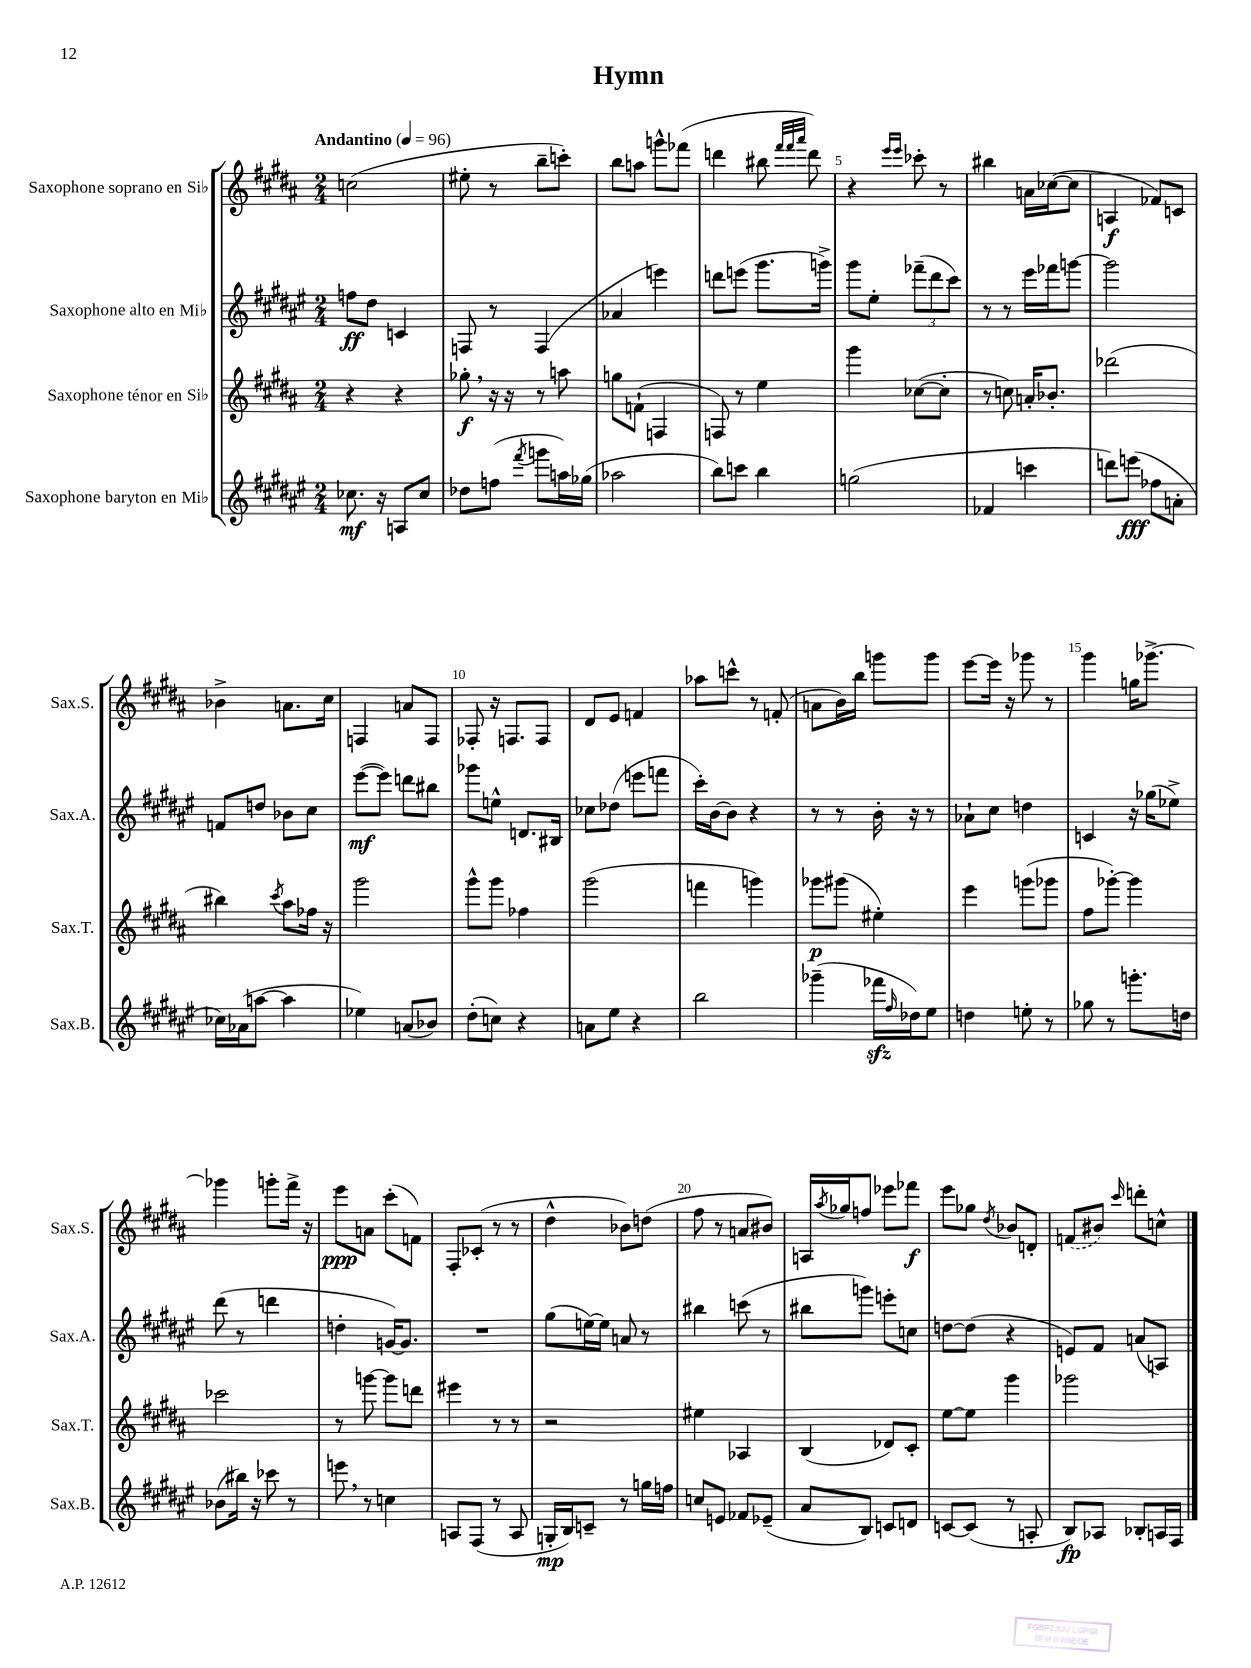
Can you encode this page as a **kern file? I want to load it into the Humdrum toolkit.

**kern	**dynam	**kern	**dynam	**kern	**dynam	**kern	**dynam
*part4	*part4	*part3	*part3	*part2	*part2	*part1	*part1
*staff4	*staff4	*staff3	*staff3	*staff2	*staff2	*staff1	*staff1
*I"Saxophone baryton en Mi♭	*	*I"Saxophone ténor en Si♭	*	*I"Saxophone alto en Mi♭	*	*I"Saxophone soprano en Si♭	*
*I'Sax.B.	*	*I'Sax.T.	*	*I'Sax.A.	*	*I'Sax.S.	*
*clefG2	*	*clefG2	*	*clefG2	*	*clefG2	*
*k[f#c#g#d#a#e#]	*	*k[f#c#g#d#a#]	*	*k[f#c#g#d#a#e#]	*	*k[f#c#g#d#a#]	*
*M2/4	*	*M2/4	*	*M2/4	*	*M2/4	*
*MM96	*	*MM96	*	*MM96	*	*MM96	*
=1	=1	=1	=1	=1	=1	=1	=1
!	!	!	!	!	!	!LO:TX:a:B:t=Andantino	!
8.cc-X\	mf	4r	.	8ffn\L	ff	(2ccn\	.
.	.	.	.	8dd#\J	.	.	.
16r	.	.	.	.	.	.	.
8An/L	.	4r	.	4cn/	.	.	.
8cc-/J	.	.	.	.	.	.	.
=2	=2	=2	=2	=2	=2	=2	=2
8dd-X\L	.	8gg-X',\	f	8Fn/	.	8ee#X'\	.
(8ffn\J	.	16r	.	8r	.	8r	.
.	.	16r	.	.	.	.	.
8qfff#/	.	.	.	.	.	.	.
8gggn\L	.	8r	.	(4F/	.	8bb~\L	.
16aan\L)	.	8aan\	.	.	.	8cccn'\J)	.
(16gg-X\JJ	.	.	.	.	.	.	.
=3	=3	=3	=3	=3	=3	=3	=3
2aa-X\	.	8ggn\L	.	4a-X/	.	8bb\L	.
.	.	(8fn`\J	.	.	.	8aan\J	.
.	.	4Fn/	.	4eeen\)	.	8gggn^^\L	.
.	.	.	.	.	.	(8fff-X\J	.
=4	=4	=4	=4	=4	=4	=4	=4
8bb\L)	.	8Fn/)	.	8dddn\L	.	4dddn\	.
8cccn\J	.	8r	.	(8eeen\J	.	.	.
4bb\	.	4ee\	.	8.ggg#\L	.	8bb#X\	.
.	.	.	.	.	.	32qqfff#/LLL	.
.	.	.	.	.	.	32qqfff#/	.
.	.	.	.	.	.	32qqaaa#/JJJ	.
.	.	.	.	.	.	8ddd\)	.
.	.	.	.	16gggn^\Jk)	.	.	.
=5	=5	=5	=5	=5	=5	=5	=5
(2ggn\	.	4ggg#\	.	8ggg#\L	.	4r	.
.	.	.	.	8ee#'\J	.	.	.
.	.	.	.	.	.	16qqeee/LL	.
.	.	.	.	.	.	16qqeee/JJ	.
.	.	([8cc-X\L	.	(12fff-X~\L	.	8ccc-X'\	.
.	.	.	.	12ddd#\	.	.	.
.	.	8cc-'\J]	.	.	.	8r	.
.	.	.	.	12ccc#\J)	.	.	.
=6	=6	=6	=6	=6	=6	=6	=6
4f-X/	.	8r	.	8r	.	4bb#X\	.
.	.	8ccn\)	.	8r	.	.	.
4cccn\	.	16an'/KL	.	16eee#\LL	.	16an\LL	.
.	.	8.b-X'/J	.	16fff-X\J	.	([16cc-X\J	.
.	.	.	.	[8gggn\J	.	8cc-\J]	.
=7	=7	=7	=7	=7	=7	=7	=7
8dddn\L)	.	(2ddd-X\	.	2ggg\]	.	4An/	f
(8eeen\J	fff	.	.	.	.	.	.
8ff-X\L	.	.	.	.	.	8f-X/L)	.
8an'\J	.	.	.	.	.	8cn/J	.
!!LO:LB:g=z
=8	=8	=8	=8	=8	=8	=8	=8
16cc-X\LL)	.	4bb#X\)	.	8fn/L	.	4b-X^\	.
(16a-X\J	.	.	.	.	.	.	.
[8aan\J	.	.	.	8ddn/J	.	.	.
.	.	8qccc#/	.	.	.	.	.
4aa\]	.	8aa#\L	.	8b-X\L	.	8.an\L	.
.	.	16ff-X\Jk	.	8cc#\J	.	.	.
.	.	16r	.	.	.	16cc#\Jk	.
=9	=9	=9	=9	=9	=9	=9	=9
4ee-X\)	.	2ggg#\	.	([8eee#\L	mf	4Fn/	.
.	.	.	.	8eee#\J])	.	.	.
(8an/L	.	.	.	8dddn\L	.	8an/L	.
8b-X/J)	.	.	.	8bb#X\J	.	8F/J	.
=10	=10	=10	=10	=10	=10	=10	=10
(8dd#'\L	.	8ggg#^^\L	.	8ggg-X\L	.	8F-X'/	.
8ccn\J)	.	8ggg#\J	.	8een^^\J	.	16r	.
.	.	.	.	.	.	8.Fn/L	.
4r	.	4ff-X\	.	8.dn/L	.	.	.
.	.	.	.	.	.	8F/J	.
.	.	.	.	16B#X/Jk	.	.	.
=11	=11	=11	=11	=11	=11	=11	=11
8an\L	.	(2ggg#\	.	8cc-X\L	.	8d#/L	.
8ee#\J	.	.	.	(8dd-X\J	.	8e/J	.
4r	.	.	.	8eeen\L	.	4fn/	.
.	.	.	.	8fffn\J	.	.	.
=12	=12	=12	=12	=12	=12	=12	=12
2bb\	.	4fffn\	.	16ccc#'\LL)	.	8aa-X\L	.
.	.	.	.	[16b\J	.	.	.
.	.	.	.	8b\J]	.	8cccn^^\J	.
.	.	4gggn\)	.	4r	.	8r	.
.	.	.	.	.	.	(8fn'/	.
=13	=13	=13	=13	=13	=13	=13	=13
(4ggg-X~\	.	8ggg-X\L	p	8r	.	8an\L	.
.	.	(8ggg#X\J	.	8r	.	16b\L)	.
.	.	.	.	.	.	16bb\JJ	.
16fff-Xzz\LL	.	4ee#X'\)	.	16b'\	.	8gggn\L	.
16qqff#/	.	.	.	.	.	.	.
16dd-X\J)	.	.	.	16r	.	.	.
8ee#\J	.	.	.	8r	.	8ggg\J	.
=14	=14	=14	=14	=14	=14	=14	=14
4ddn\	.	4eee\	.	8a-X`\L	.	[8eee\L	.
.	.	.	.	8cc#\J	.	16eee\Jk]	.
.	.	.	.	.	.	16r	.
8een'\	.	(8gggn\L	.	4ddn\	.	8ggg-X\	.
8r	.	8ggg-X\J	.	.	.	8r	.
=15	=15	=15	=15	=15	=15	=15	=15
8gg-X\	.	8ff#\L	.	4cn/	.	4ggg#\	.
8r	.	[8ggg-X'\J)	.	.	.	.	.
8.gggn'\L	.	4ggg-\]	.	16r	.	16ggn\KL	.
.	.	.	.	(16gg-X\KL	.	[8.ggg-X^\J	.
.	.	.	.	8ee-X^\J)	.	.	.
16ddn\Jk	.	.	.	.	.	.	.
!!LO:LB:g=z
=16	=16	=16	=16	=16	=16	=16	=16
(8b-X\L	.	2ccc-X\	.	(8ddd#\	.	4ggg-X\]	.
16bb#X\Jk)	.	.	.	8r	.	.	.
16r	.	.	.	.	.	.	.
8ccc-X\	.	.	.	4dddn\	.	8gggn'\L	.
8r	.	.	.	.	.	16fff#^\Jk	.
.	.	.	.	.	.	16r	.
=17	=17	=17	=17	=17	=17	=17	=17
8eeen,\	.	8r	.	4ddn'\	.	8eee\L	ppp
8r	.	[8gggn\	.	.	.	8an\J	.
4ccn\	.	8ggg\L]	.	[16gn/KL)	.	(8ccc#'\L	.
.	.	.	.	8.g/J]	.	.	.
.	.	8dddn\J	.	.	.	8fn\J)	.
=18	=18	=18	=18	=18	=18	=18	=18
8An/L	.	4eee#X\	.	2r	.	8F#'/L	.
(8F#/J	.	.	.	.	.	(8c-X'/J	.
8r	.	8r	.	.	.	8r	.
8A/	.	8r	.	.	.	8r	.
=19	=19	=19	=19	=19	=19	=19	=19
16Gn'/LL	mp	2r	.	(8gg#\L	.	4dd#^^\	.
16B/J)	.	.	.	.	.	.	.
8cn~/J	.	.	.	[16een\L)	.	.	.
.	.	.	.	16ee\JJ]	.	.	.
8r	.	.	.	8an/	.	8b-X\L)	.
16ggn\LL	.	.	.	8r	.	(8ddn\J	.
16ffn\JJ	.	.	.	.	.	.	.
=20	=20	=20	=20	=20	=20	=20	=20
8ccn/L	.	4ee#X\	.	4bb#X\	.	8ff#\	.
8en/J	.	.	.	.	.	8r	.
8f-X/L	.	4A-X/	.	(8cccn\	.	8an/L	.
(8e-X~/J	.	.	.	8r	.	8b#X/J)	.
=21	=21	=21	=21	=21	=21	=21	=21
8a#/L	.	(4B/	.	8bb#X\L	.	16An/LL	.
.	.	.	.	.	.	8qaa#/	.
.	.	.	.	.	.	16gg-X/J	.
8B/J)	.	.	.	8gggn\J)	.	8ffn/J	.
8cn/L	.	8d-X/L)	.	8eeen'\L	.	8eee-X\L	.
8dn/J	.	8c#'/J	.	8ccn\J	.	8fff-X\J	f
=22	=22	=22	=22	=22	=22	=22	=22
[8cn/L	.	[8ee\L	.	[8ddn\L	.	8eee\L	.
(8c/J]	.	8ee\J]	.	(8dd\J]	.	8gg-X\J	.
.	.	.	.	.	.	8qdd#/	.
8r	.	4ggg#\	.	4r	.	8b-X/L	.
8An'/	.	.	.	.	.	8dn'/J	.
=23	=23	=23	=23	=23	=23	=23	=23
8B/L)	fp	2ggg-X\	.	8en/L)	.	(8fn/L	.
8A-X/J	.	.	.	8f#/J	.	8b#X/J)	.
.	.	.	.	.	.	16qqccc#/	.
8B-X'/L	.	.	.	(8an/L	.	8dddn'\L	.
16An/L	.	.	.	8An/J)	.	8ccn^^\J	.
16F#/JJ	.	.	.	.	.	.	.
==	==	==	==	==	==	==	==
*-	*-	*-	*-	*-	*-	*-	*-
